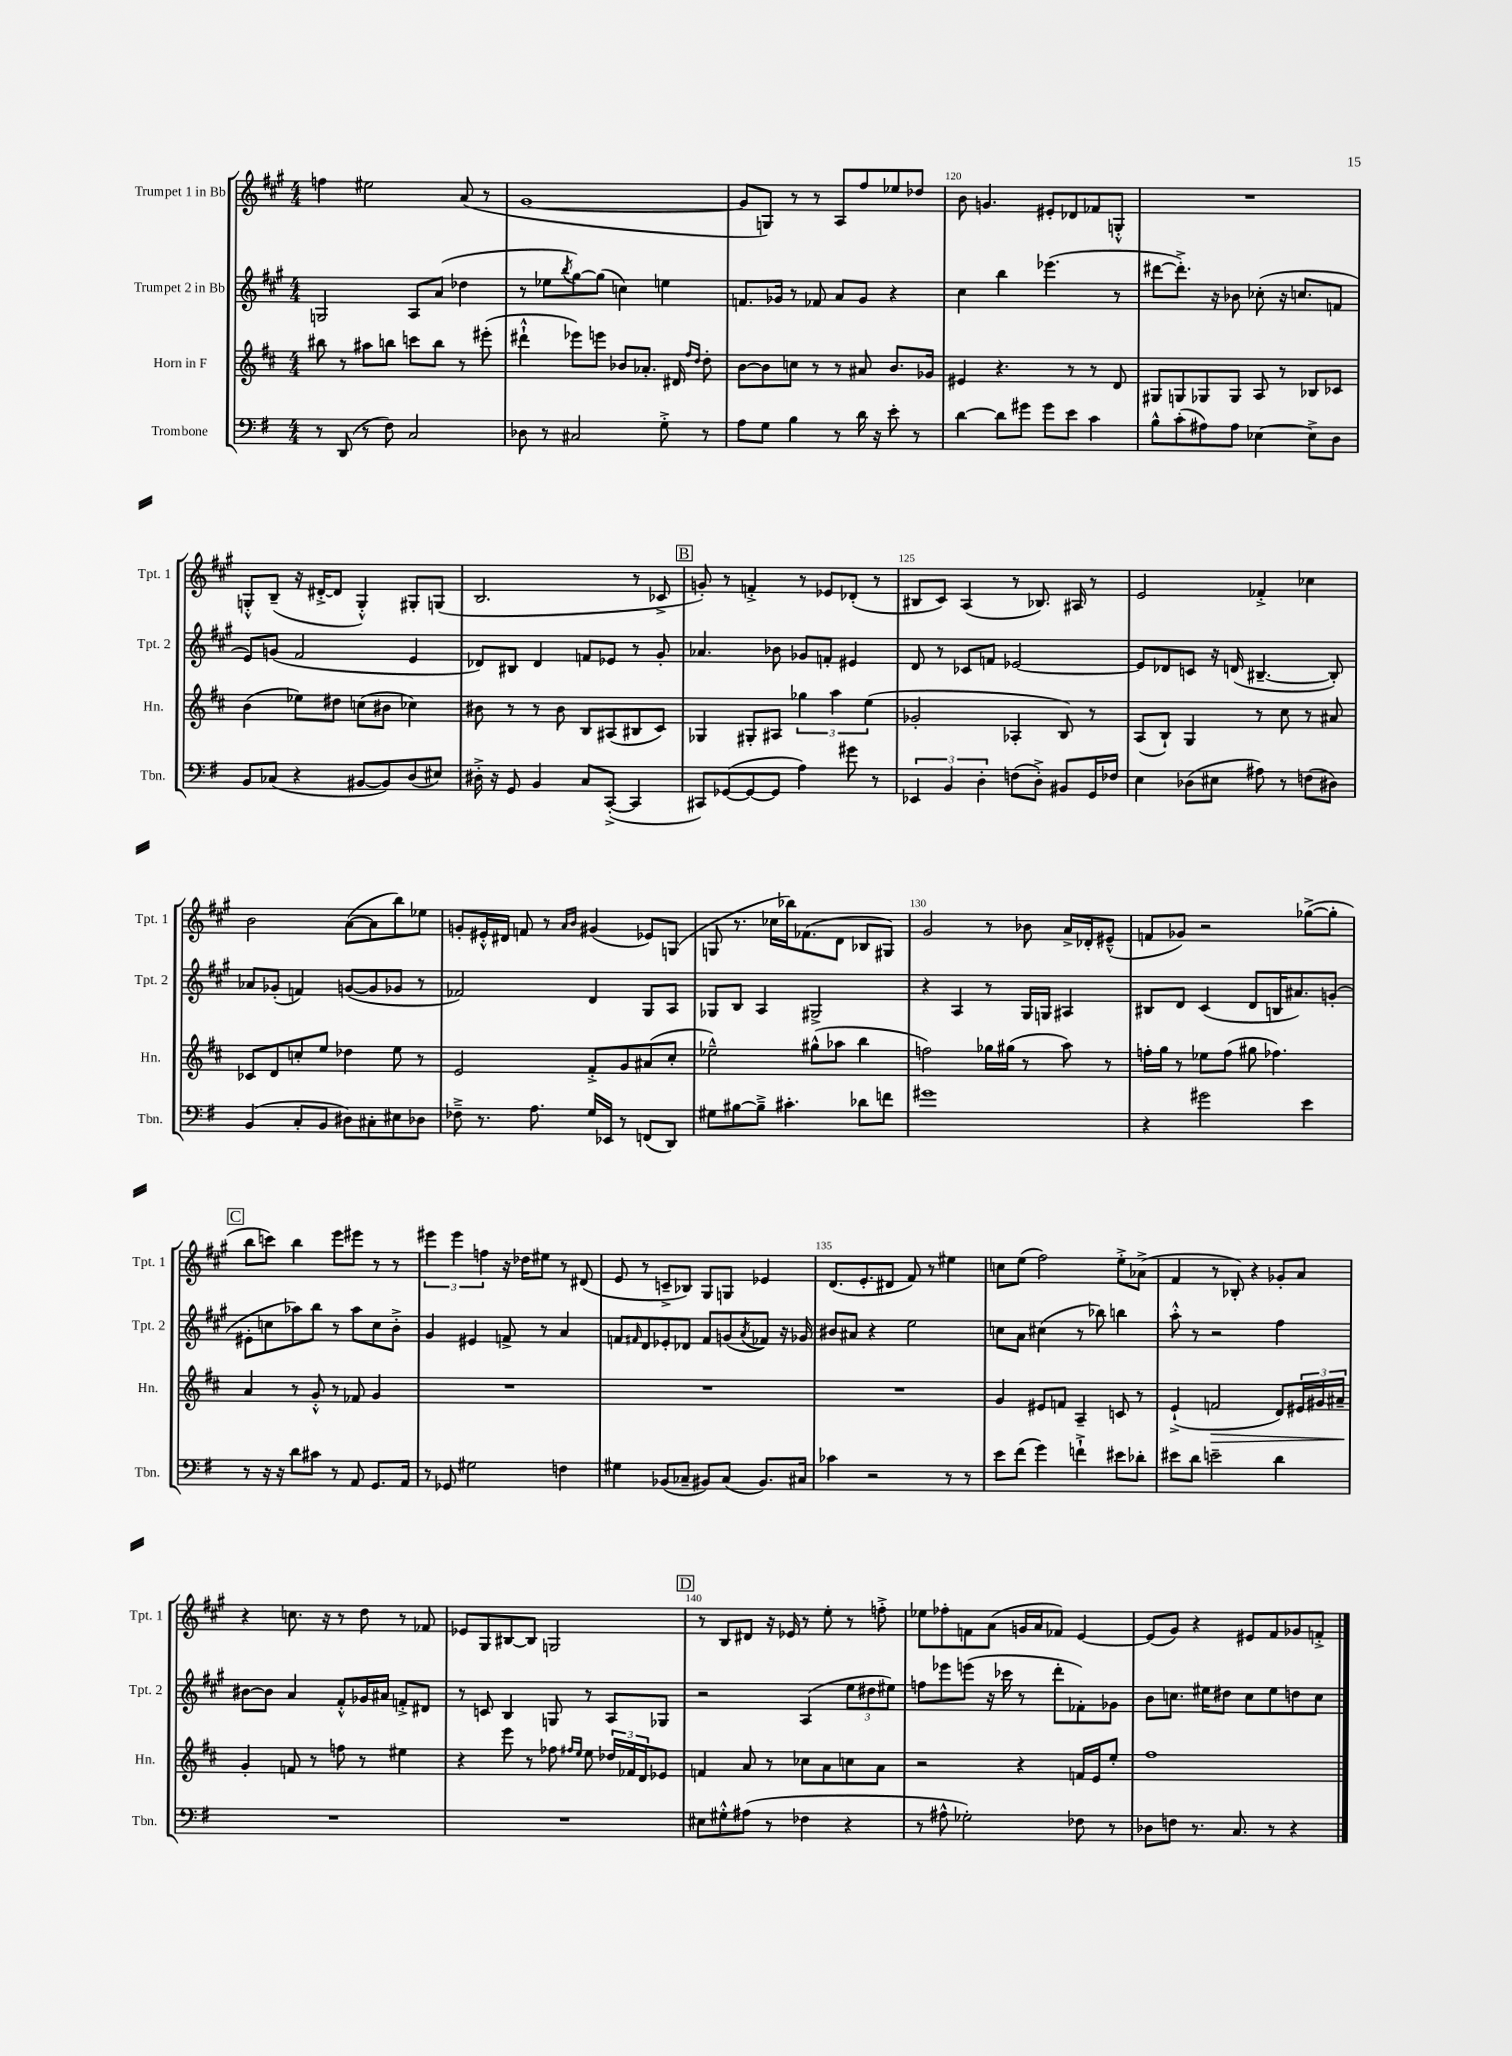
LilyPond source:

<<
\new StaffGroup <<
\new Staff = "s0" \with { instrumentName = "Trumpet 1 in Bb" shortInstrumentName = "Tpt. 1" } {
    \clef treble \key a \major \numericTimeSignature \time 4/4
    f''4 eis''2 a'8( r8 |
    gis'1~ |
    gis'8 g8) r8 r8 a8 fis''8 ees''8 des''8 |
    b'8 g'4. eis'8-. des'8 fes'8 g8-.-^ |
    R1 |
    g8-.-^ b8--( r16 dis'16~-.-> dis'8 g4-.-^) gis8-. g8( |
    b2. r8 ces'8-> |
    \mark \markup { \box "B" } g'8-.) r8 f'4-.-> r8 ees'8 des'8-.( r8 |
    bis8 cis'8) a4( r8 bes8.) ais16 r8 |
    e'2 fes'4-.-> ces''4 |
    b'2 a'8~( a'8 b''8) ees''8 |
    g'8-. eis'16-.-^ dis'16 f'8 r8 \grace { a'16 b'16 } gis'4( ees'8) g8( |
    g8 r8. ces''16 bes''16) fes'8.( d'8 bes8 gis8) |
    gis'2 r8 bes'8 a'16-> des'16-. eis'8---^( |
    f'8 ges'8) r2 ges''8~->( ges''8-. |
    \mark \markup { \box "C" } b''8 c'''8) b''4 e'''8 eis'''8 r8 r8 |
    \tuplet 3/2 { eis'''4 eis'''4 f''4 } r16 des''16 eis''8 r8 dis'8( |
    e'8 r8 c'8---> bes8) gis8 g8 ees'4 |
    d'8.( e'8.-. dis'8 fis'8) r8 eis''4 |
    c''8 e''8( fis''2) e''8-.-> aes'8->( |
    fis'4 r8 bes8-.) r4 ges'8-. a'8 |
    r4 c''8. r16 r8 d''8 r8 fes'8 |
    ees'8 gis8 bis8~ bis8 g2 |
    \mark \markup { \box "D" } r8 b8 dis'8 r16 ees'16 r8 e''8-. r8 f''8-.-> |
    ees''8 fes''8-. f'8 a'8( g'16 a'16 fes'8) e'4~ |
    e'8( gis'8) r4 eis'8 fis'8 ges'8 f'8-.-> \bar "|." |
}
\new Staff = "s1" \with { instrumentName = "Trumpet 2 in Bb" shortInstrumentName = "Tpt. 2" } {
    \clef treble \key a \major \numericTimeSignature \time 4/4
    g2 a8 a'8( des''4 |
    r8 ees''8 \acciaccatura { b''8 } gis''8~) gis''8( c''4) e''4 |
    f'8. ges'16 r8 fes'8 a'8 ges'8 r4 |
    cis''4 b''4 ees'''4.( r8 |
    dis'''8~ dis'''8.-.->) r16 bes'8 ces''8-.( r16 c''8. f'8 |
    e'8) g'8( fis'2 e'4 |
    des'8) bis8 des'4 f'8 ees'8 r8 gis'8-. |
    \mark \markup { \box "B" } aes'4. bes'8 ges'8 f'8-. eis'4 |
    d'8 r8 ces'8 f'8 ees'2~ |
    ees'8 des'8 c'8 r16 d'16( bis4.~-- bis8-.) |
    aes'8 ges'8-.( f'4) g'8~( g'8 ges'8 r8 |
    fes'2) d'4 gis8 a8 |
    ges8 b8 a4 gis2-> |
    r4 a4 r8 gis16 g16 ais4 |
    bis8 d'8 cis'4( d'8 b16 ais'8.) g'8-.( |
    \mark \markup { \box "C" } eis'8-. c''8 aes''8) b''8 r8 aes''8 c''8 b'8-.-> |
    gis'4 eis'4 f'8-> r8 a'4 |
    f'8 \grace { fis'16 } d'8 ees'8-. des'8 fis'8 g'8( \acciaccatura { a'8 } fes'8) r16 ges'16 |
    bis'8 ais'8 r4 e''2 |
    c''8 a'8 cis''4( r8 bes''8) b''4 |
    a''8-.-^ r8 r2 fis''4 |
    bis'8~ bis'8 a'4 fis'8-.-^ ges'16 ais'16 f'8-.-> dis'8 |
    r8 c'8 b4 g8 r8 a8 ges8 |
    \mark \markup { \box "D" } r2 a4( \tuplet 3/2 { e''8 dis''8 eis''8) } |
    f''8 ees'''8 e'''8( r16 ces'''16 r8 d'''8-. fes'8-.) ges'8 |
    b'8 c''8. eis''16 dis''8 c''8 eis''8 d''8 c''8 \bar "|." |
}
\new Staff = "s2" \with { instrumentName = "Horn in F" shortInstrumentName = "Hn." } {
    \clef treble \key d \major \numericTimeSignature \time 4/4
    bis''8 r8 ais''8 b''8 c'''8 b''8 r8 eis'''8-.( |
    dis'''4-!-^ ees'''8) e'''8 bes'8 aes'8.-. dis'16 \grace { fis''16 d''16 } d''8-. |
    b'8~ b'8 c''8 r8 r8 ais'8 b'8. ges'16 |
    eis'4 r4. r8 r8 d'8 |
    gis8 g8 ges8 ges8 a8 r8 bes8 ces'8 |
    b'4( ees''8) dis''8 c''8( bis'8 ces''4) |
    bis'8 r8 r8 bis'8 b8 ais8( bis8 cis'8) |
    \mark \markup { \box "B" } ges4 gis8-. ais8 \tuplet 3/2 { ges''4 a''4 e''4( } |
    ges'2-. aes4-. b8) r8 |
    a8( b8-!) g4 r8 cis''8 r8 ais'8 |
    ces'8 d'8 c''8-. e''8 des''4 e''8 r8 |
    e'2 fis'8-.-> g'8 ais'8( cis''8-. |
    ees''2---^) gis''8-^( aes''8 b''4 |
    f''2) ges''16 gis''16( r8 a''8) r8 |
    f''16-. g''16 r8 ees''8 f''8( gis''8 fes''4.) |
    \mark \markup { \box "C" } a'4 r8 g'8-.-^ r8 fes'8 g'4 |
    R1 |
    R1 |
    R1 |
    g'4 eis'8 f'8 a4-- c'8 r8 |
    e'4-!->( f'2\> d'8) \tuplet 3/2 { eis'16 gis'16 ais'16--\! } |
    g'4-. f'8 r8 f''8 r8 eis''4 |
    r4 e'''8 r8 fes''8 \grace { fis''16 e''16 } e''8 \tuplet 3/2 { des''16 fes'16 d'16 } ees'8 |
    \mark \markup { \box "D" } f'4 a'8 r8 ces''8 a'8 c''8 a'8 |
    r2 r4 f'16 e'16 e''8-. |
    fis''1 \bar "|." |
}
\new Staff = "s3" \with { instrumentName = "Trombone" shortInstrumentName = "Tbn." } {
    \clef bass \key g \major \numericTimeSignature \time 4/4
    r8 d,8( r8 fis8) c2 |
    des8 r8 cis2 g8-.-> r8 |
    a8 g8 b4 r8 d'16 r16 e'8-. r8 |
    d'4~ d'8 gis'8 gis'8 e'8 c'4 |
    b8-^ c'8-.( ais8) ais8 ees4~ ees8-> d8 |
    b,8 ces8( r4 bis,8~ bis,8) d8( eis8) |
    dis16-.-> r16 g,8 b,4 c8 c,8~-.->( c,4 |
    \mark \markup { \box "B" } cis,8) ges,8~( ges,8~ ges,8 a4) gis'8 r8 |
    \tuplet 3/2 { ees,4 b,4 d4-. } f8( d8-.->) bis,8 g,16 fes16 |
    e4 des8( eis8 ais8) r8 f8( dis8) |
    b,4( c8-. b,8 dis8) cis8-. eis8 des8 |
    fes8---> r8. a8. g16 ees,16 r8 f,8( d,8) |
    gis8 bis8~ bis8---> cis'4.-. des'8 f'8 |
    gis'1 |
    r4 gis'2 e'4 |
    \mark \markup { \box "C" } r8 r16 r16 d'8 cis'8 r8 a,8 g,8. a,16 |
    r8 ges,8 gis2 f4 |
    gis4 bes,8( ces8-- bis,8) ces8( bis,8.) cis16 |
    ces'4 r2 r8 r8 |
    e'8 fis'8( g'4) f'4-!-> eis'8 des'8-. |
    eis'8 d'8 e'2-- d'4 |
    R1 |
    R1 |
    \mark \markup { \box "D" } eis8 gis8-.-^ ais8( r8 fes4 r4 |
    r8 ais8-^ ges2-.) fes8 r8 |
    des8 f8 r8. c8. r8 r4 \bar "|." |
}
>>
>>
\layout { \context { \Score currentBarNumber = #117 \override BarNumber.break-visibility = ##(#f #t #t) barNumberVisibility = #(every-nth-bar-number-visible 5) } }
